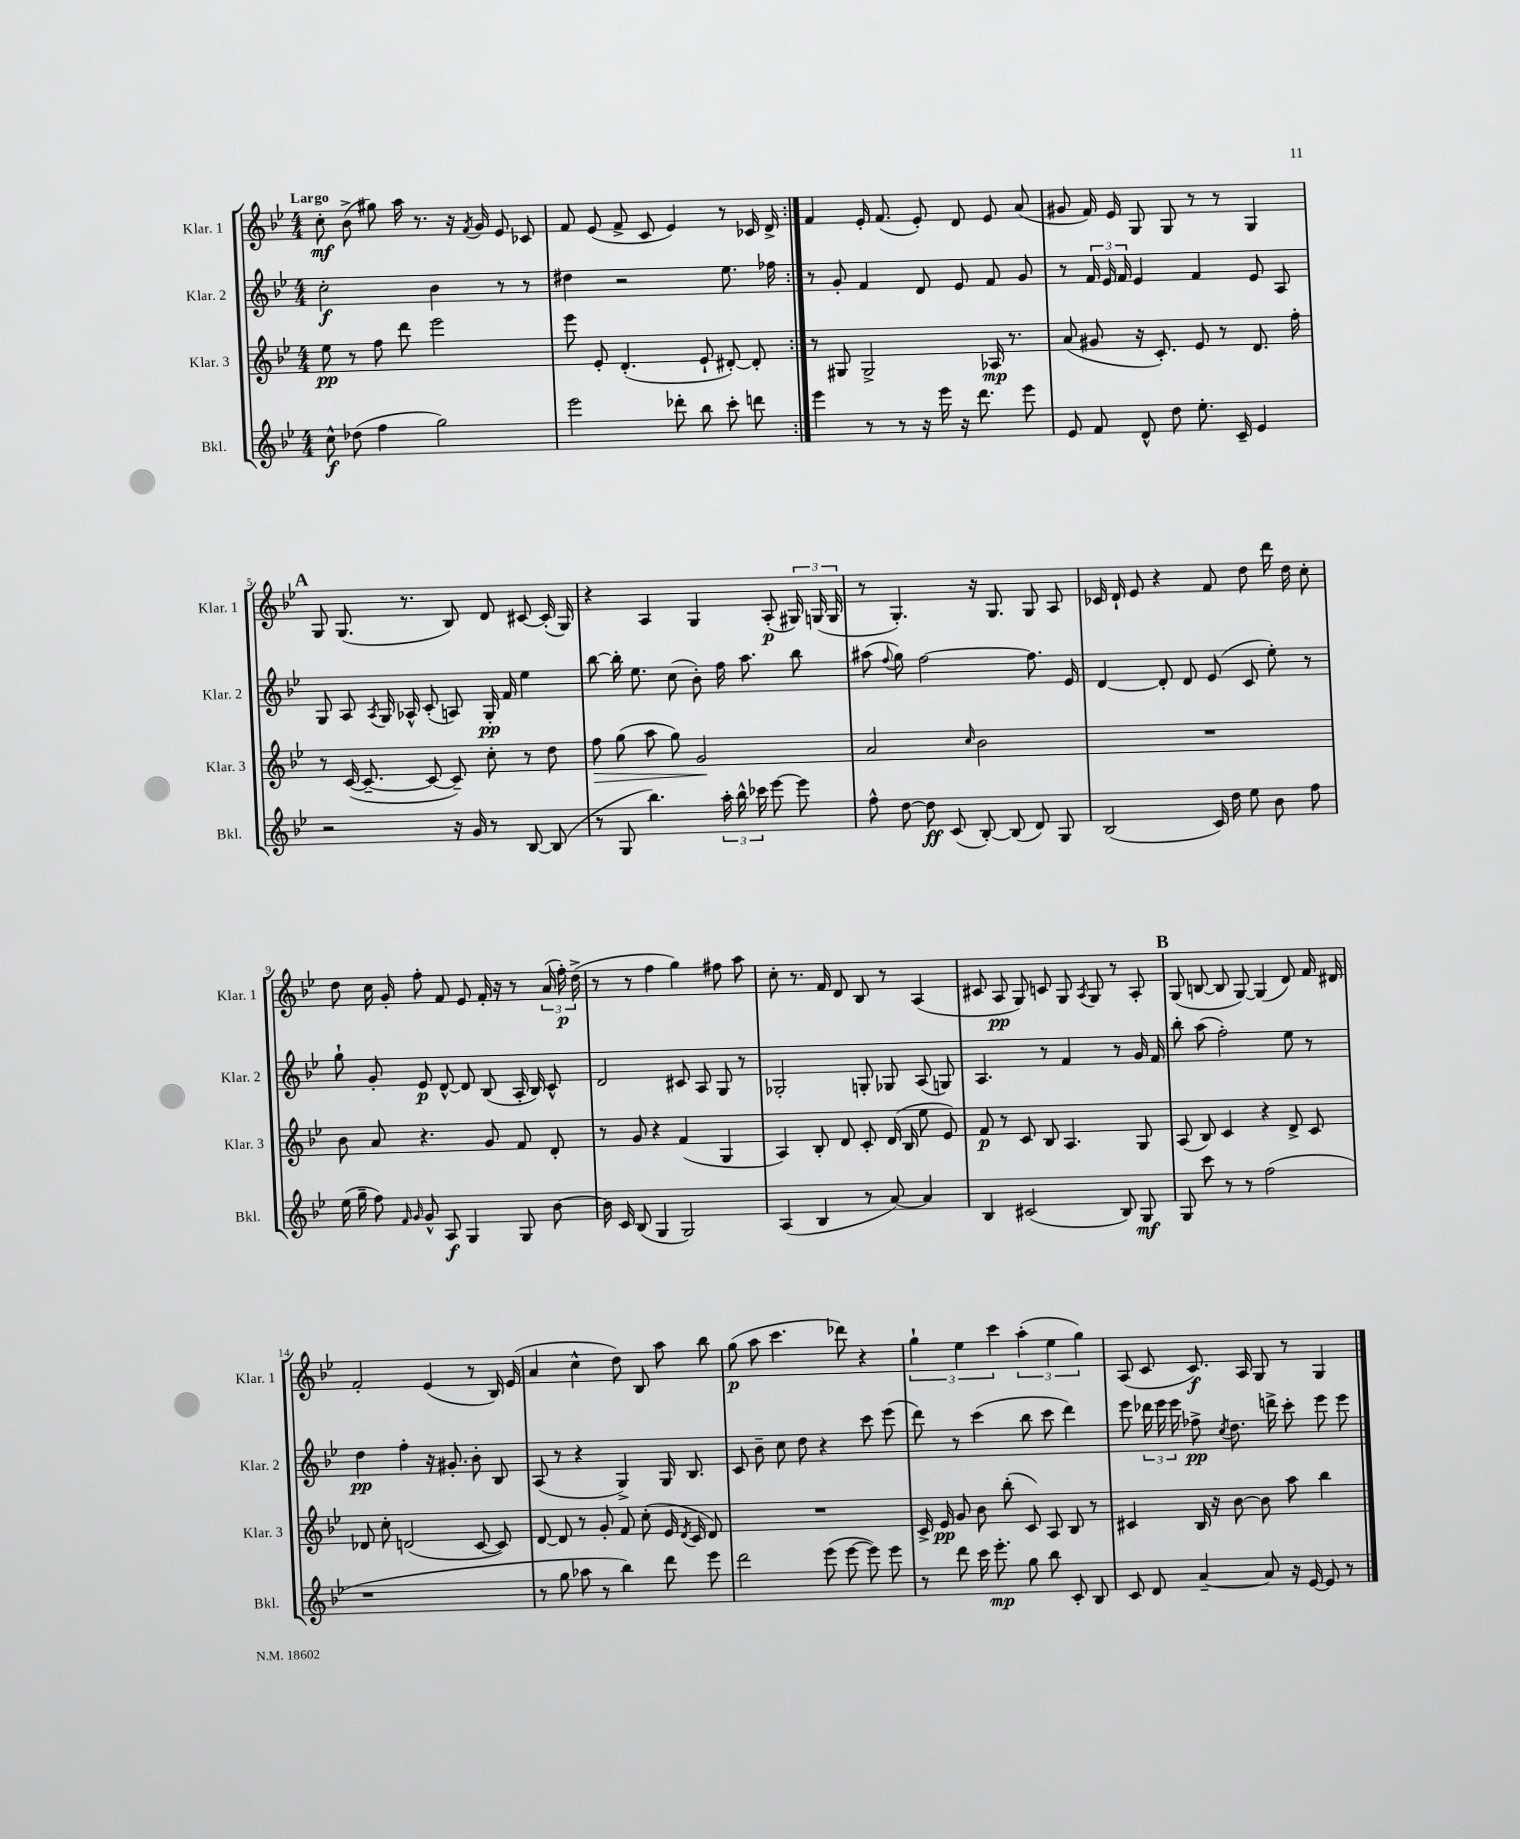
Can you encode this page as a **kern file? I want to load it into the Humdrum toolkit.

**kern	**dynam	**kern	**dynam	**kern	**dynam	**kern	**dynam
*part4	*part4	*part3	*part3	*part2	*part2	*part1	*part1
*staff4	*staff4	*staff3	*staff3	*staff2	*staff2	*staff1	*staff1
*I"Bkl.	*	*I"Klar. 3	*	*I"Klar. 2	*	*I"Klar. 1	*
*I'Bkl.	*	*I'Klar. 3	*	*I'Klar. 2	*	*I'Klar. 1	*
*clefG2	*	*clefG2	*	*clefG2	*	*clefG2	*
*k[b-e-]	*	*k[b-e-]	*	*k[b-e-]	*	*k[b-e-]	*
*M4/4	*	*M4/4	*	*M4/4	*	*M4/4	*
=1	=1	=1	=1	=1	=1	=1	=1
!	!	!	!	!	!	!LO:TX:a:B:t=Largo	!
8cc^^\	f	8ee-\	pp	2cc'\	f	8cc'\	mf
(8dd-X\	.	8r	.	.	.	(8b-^\	.
4ff\	.	8ff\	.	.	.	8gg#X\)	.
.	.	8ddd\	.	.	.	16aa\	.
.	.	.	.	.	.	8.r	.
2gg\)	.	2eee-\	.	4b-\	.	.	.
.	.	.	.	.	.	16r	.
.	.	.	.	.	.	8qf/	.
.	.	.	.	.	.	16g/	.
.	.	.	.	8r	.	8e-/	.
.	.	.	.	8r	.	8c-X/	.
=2	=2	=2	=2	=2	=2	=2	=2
2eee-\	.	8eee-\	.	4dd#X\	.	8f/	.
.	.	8e-'/	.	.	.	(8e-/	.
.	.	(4.d'/	.	2r	.	8f^/	.
.	.	.	.	.	.	8c/	.
8ddd-X'\	.	.	.	.	.	4e-/)	.
8bb-\	.	8e-`/	.	.	.	.	.
8ccc'\	.	[8d#X'/)	.	8.ee-\	.	8r	.
8dddn\	.	8d#'/]	.	.	.	16c-X/	.
.	.	.	.	16ff-X\	.	16d^/	.
=3:|!	=3:|!	=3:|!	=3:|!	=3:|!	=3:|!	=3:|!	=3:|!
4eee-\	.	8r	.	8r	.	4f/	.
.	.	8G#X/	.	8g'/	.	.	.
8r	.	2G#^/	.	4f/	.	16e-'/	.
.	.	.	.	.	.	(8.f/	.
8r	.	.	.	.	.	.	.
16r	.	.	.	8d/	.	8e-'/)	.
16eee-\	.	.	.	.	.	.	.
16r	.	.	.	8e-/	.	8d/	.
8.ddd\	.	.	.	.	.	.	.
.	.	16A-X/	mp	8f/	.	8e-/	.
.	.	8.r	.	.	.	.	.
8eee-\	.	.	.	8g/	.	(8a/	.
=4	=4	=4	=4	=4	=4	=4	=4
8e-/	.	(8a/	.	8r	.	8g#X/	.
8f/	.	8g#X/	.	24f/	.	16f/)	.
.	.	.	.	24e-/	.	.	.
.	.	.	.	.	.	16e-/	.
.	.	.	.	24f/	.	.	.
8d^^/	.	16r	.	4e-/	.	8G/	.
.	.	8.c'/)	.	.	.	.	.
8dd\	.	.	.	.	.	8G/	.
8.ee-'\	.	8e-/	.	4f/	.	8r	.
.	.	8r	.	.	.	8r	.
16c~/	.	.	.	.	.	.	.
4e-/	.	8.d/	.	8e-/	.	4G/	.
.	.	.	.	8A/	.	.	.
.	.	16ff'\	.	.	.	.	.
!!LO:LB:g=z
!!LO:REH:place=s1:t=A
=5	=5	=5	=5	=5	=5	=5	=5
2r	.	8r	.	8G/	.	8G/	.
.	.	([16c/	.	8A/	.	(8.G/	.
.	.	8.c~/_	.	.	.	.	.
.	.	.	.	8qA/	.	.	.
.	.	.	.	16G/	.	.	.
.	.	.	.	16A-X^^/	.	8.r	.
.	.	8c/_	.	(8c'/	.	.	.
16r	.	8c~/])	.	8An/)	.	8B-/)	.
16g/	.	.	.	.	.	.	.
8r	.	8cc'\	.	16G'/	pp	8d/	.
.	.	.	.	16f/	.	.	.
[8B-/	.	8r	.	4ee-\	.	[8c#X/	.
(8B-/]	.	8dd\	.	.	.	(16c#'/]	.
.	.	.	.	.	.	16G/)	.
=6	=6	=6	=6	=6	=6	=6	=6
!	!	!	!LO:HP:b	!	!	!	!
8r	.	8ff\	>	[8bb-\	.	4r	.
8G/	.	(8gg\	.	16bb-'\]	.	.	.
.	.	.	.	8.ee-\	.	.	.
4.bb-\)	.	8aa\	.	.	.	4A/	.
.	.	8gg\)	.	(8cc\	.	.	.
.	.	2g/	.	8b-'\)	.	4G/	.
24aa'\	.	.	.	16ff\	.	.	.
24bb-^^\	.	.	.	.	.	.	.
.	.	.	.	8.aa\	.	.	.
24ccc-X\	.	.	.	.	.	.	.
[8eee-\	.	.	.	.	.	(8A'/	p
8eee-\]	.	.	.	8bb-\	.	24G#X/)	.
.	.	.	.	.	.	(24Gn/	.
.	.	.	.	.	.	24G/	.
.	.	.	]	.	.	.	.
=7	=7	=7	=7	=7	=7	=7	=7
8ff^^\	.	2a/	.	(8aa#X\	.	8r	.
.	.	.	.	8qqff/	.	.	.
[8dd\	.	.	.	8gg\)	.	4.G'/)	.
8dd\]	ff	.	.	[2ff\	.	.	.
(8c/	.	.	.	.	.	.	.
.	.	16qqcc/	.	.	.	.	.
[8B-'/)	.	2b-\	.	.	.	16r	.
.	.	.	.	.	.	8.G/	.
(8B-/]	.	.	.	.	.	.	.
8d/)	.	.	.	8.ff\]	.	8G/	.
8G/	.	.	.	.	.	8A/	.
.	.	.	.	16e-/	.	.	.
=8	=8	=8	=8	=8	=8	=8	=8
(2B-/	.	1r	.	[4d/	.	16c-X/	.
.	.	.	.	.	.	16d`/	.
.	.	.	.	.	.	8e-/	.
.	.	.	.	8d'/]	.	4r	.
.	.	.	.	8d/	.	.	.
16c/)	.	.	.	(8e-/	.	8f/	.
16dd\	.	.	.	.	.	.	.
8ee-\	.	.	.	8c/	.	8dd\	.
8b-\	.	.	.	8ee-'\)	.	16ddd\	.
.	.	.	.	.	.	16dd\	.
8ff\	.	.	.	8r	.	8cc'\	.
!!LO:LB:g=z
=9	=9	=9	=9	=9	=9	=9	=9
(16ee-\	.	8b-\	.	8gg`\	.	8dd\	.
16gg~\	.	.	.	.	.	.	.
8ff\)	.	8a/	.	8g'/	.	16cc\	.
.	.	.	.	.	.	16g'/	.
16qqf/	.	.	.	.	.	.	.
16qqg/	.	.	.	.	.	.	.
8g^^/	.	4.r	.	8e-/	p	8ff'\	.
8A/	f	.	.	[8d^^/	.	8f/	.
4G/	.	.	.	8d/]	.	8e-/	.
.	.	8g/	.	(8B-/	.	16f'/	.
.	.	.	.	.	.	16r	.
8G/	.	8f/	.	16A'/	.	8r	.
.	.	.	.	16B-/)	.	.	.
[8b-\	.	8d'/	.	8c^^/	.	(24a/	.
.	.	.	.	.	.	24ff'\)	p
.	.	.	.	.	.	(24dd^\	.
=10	=10	=10	=10	=10	=10	=10	=10
16b-\]	.	8r	.	2d/	.	8r	.
16c/	.	.	.	.	.	.	.
(8B-/	.	8g/	.	.	.	8r	.
4G/	.	4r	.	.	.	4ff\	.
2G/)	.	(4f/	.	8c#X/	.	4gg\)	.
.	.	.	.	8A/	.	.	.
.	.	4G/	.	8G/	.	8ff#X\	.
.	.	.	.	8r	.	8aa\	.
=11	=11	=11	=11	=11	=11	=11	=11
(4A/	.	4A/)	.	2G-X'/	.	8cc'\	.
.	.	.	.	.	.	8.r	.
4B-/	.	8B-'/	.	.	.	.	.
.	.	.	.	.	.	16f/	.
.	.	8d/	.	.	.	8d/	.
8r	.	8c'/	.	8Gn'/	.	8B-/	.
[8a/)	.	(16d/	.	8G-X/	.	8r	.
.	.	16B-/	.	.	.	.	.
4a/]	.	8ee-\	.	(8A/	.	(4A/	.
.	.	8e-/)	.	8Gn/)	.	.	.
=12	=12	=12	=12	=12	=12	=12	=12
4B-/	.	8f/	p	4.A/	.	8c#X/	.
.	.	8r	.	.	.	8A/	pp
(2c#X/	.	8c/	.	.	.	8G/)	.
.	.	8B-/	.	8r	.	8cn/	.
.	.	4.A/	.	4f/	.	8G/	.
.	.	.	.	.	.	8qA/	.
.	.	.	.	.	.	8G/	.
8B-/)	.	.	.	8r	.	8r	.
8G/	mf	8G/	.	16g/	.	8A'/	.
.	.	.	.	16f/	.	.	.
!!LO:REH:place=s1:t=B
=13	=13	=13	=13	=13	=13	=13	=13
8G/	.	(8A/	.	8bb-'\	.	(8G/	.
8ccc\	.	8B-/)	.	(8aa\	.	[8Bn/	.
8r	.	4c/	.	2ff'\)	.	8B/]	.
8r	.	.	.	.	.	[8G/)	.
(2ff\	.	4r	.	.	.	(4G/]	.
.	.	8d^/	.	8ee-\	.	8d/)	.
.	.	8c/	.	8r	.	16f/	.
.	.	.	.	.	.	16d#X/	.
!!LO:LB:g=z
=14	=14	=14	=14	=14	=14	=14	=14
1r	.	8d-X/	.	4dd\	pp	2f'/	.
.	.	8cc'\	.	.	.	.	.
.	.	(2dn/	.	4ff'\	.	.	.
.	.	.	.	16r	.	(4e-/	.
.	.	.	.	8.g#X'/	.	.	.
.	.	[8c/	.	8b-'\	.	8r	.
.	.	8c/])	.	8B-/	.	16B-/)	.
.	.	.	.	.	.	(16e-/	.
=15	=15	=15	=15	=15	=15	=15	=15
8r	.	[8d/	.	(8A/	.	4a/	.
8gg\	.	8d/]	.	8r	.	.	.
8aa-X\	.	8r	.	4r	.	4cc^^\	.
8r	.	8g'/	.	.	.	.	.
4bb-\)	.	8f/	.	4G^/)	.	8dd\)	.
.	.	(8cc'\	.	.	.	8B-/	.
8ddd\	.	16e-/	.	16G/	.	8aa\	.
.	.	8qd/	.	.	.	.	.
.	.	16c/	.	8.B-/	.	.	.
8eee-\	.	8d/)	.	.	.	8bb-\	.
=16	=16	=16	=16	=16	=16	=16	=16
2ddd\	.	1r	.	8c/	.	(8gg\	p
.	.	.	.	8b-~\	.	8aa\	.
.	.	.	.	8cc\	.	4.ccc\	.
.	.	.	.	8dd\	.	.	.
(8eee-\	.	.	.	4r	.	.	.
[8eee-\	.	.	.	.	.	8ddd-X\)	.
8eee-\])	.	.	.	8ccc\	.	4r	.
8eee-\	.	.	.	(8eee-\	.	.	.
=17	=17	=17	=17	=17	=17	=17	=17
8r	.	16c^/	.	8ddd\)	.	6gg`\	.
.	.	16e-/	pp	.	.	.	.
8ddd\	.	8g/	.	8r	.	.	.
.	.	.	.	.	.	6ee-\	.
16ccc\	.	8b-\	.	(4ccc\	.	.	.
8.eee-'\	mp	.	.	.	.	.	.
.	.	.	.	.	.	6ccc\	.
.	.	(8bb-'\	.	.	.	.	.
8gg\	.	8c/)	.	8bb-\	.	(6aa'\	.
8bb-\	.	8A/	.	8ccc\	.	.	.
.	.	.	.	.	.	6ee-\	.
8c'/	.	8B-/	.	4ddd\)	.	.	.
.	.	.	.	.	.	6gg\)	.
8B-/	.	8r	.	.	.	.	.
=18	=18	=18	=18	=18	=18	=18	=18
8c/	.	4c#X/	.	8eee-\	.	(8A/	.
8d/	.	.	.	24ddd-X\	.	8c/	.
.	.	.	.	24eee-\	.	.	.
.	.	.	.	24eee-\	.	.	.
[4a~/	.	16B-/	.	8ff-X^\	pp	8.c/)	f
.	.	16r	.	.	.	.	.
.	.	.	.	8qcc/	.	.	.
.	.	[8b-\	.	8.dd\	.	.	.
.	.	.	.	.	.	16A/	.
8a/]	.	8b-\]	.	.	.	8G/	.
.	.	.	.	16dddn^\	.	.	.
16r	.	8aa\	.	8ccc'\	.	8r	.
[16e-/	.	.	.	.	.	.	.
8e-/]	.	4bb-\	.	8eee-\	.	4G/	.
8r	.	.	.	8eee-\	.	.	.
==	==	==	==	==	==	==	==
*-	*-	*-	*-	*-	*-	*-	*-
